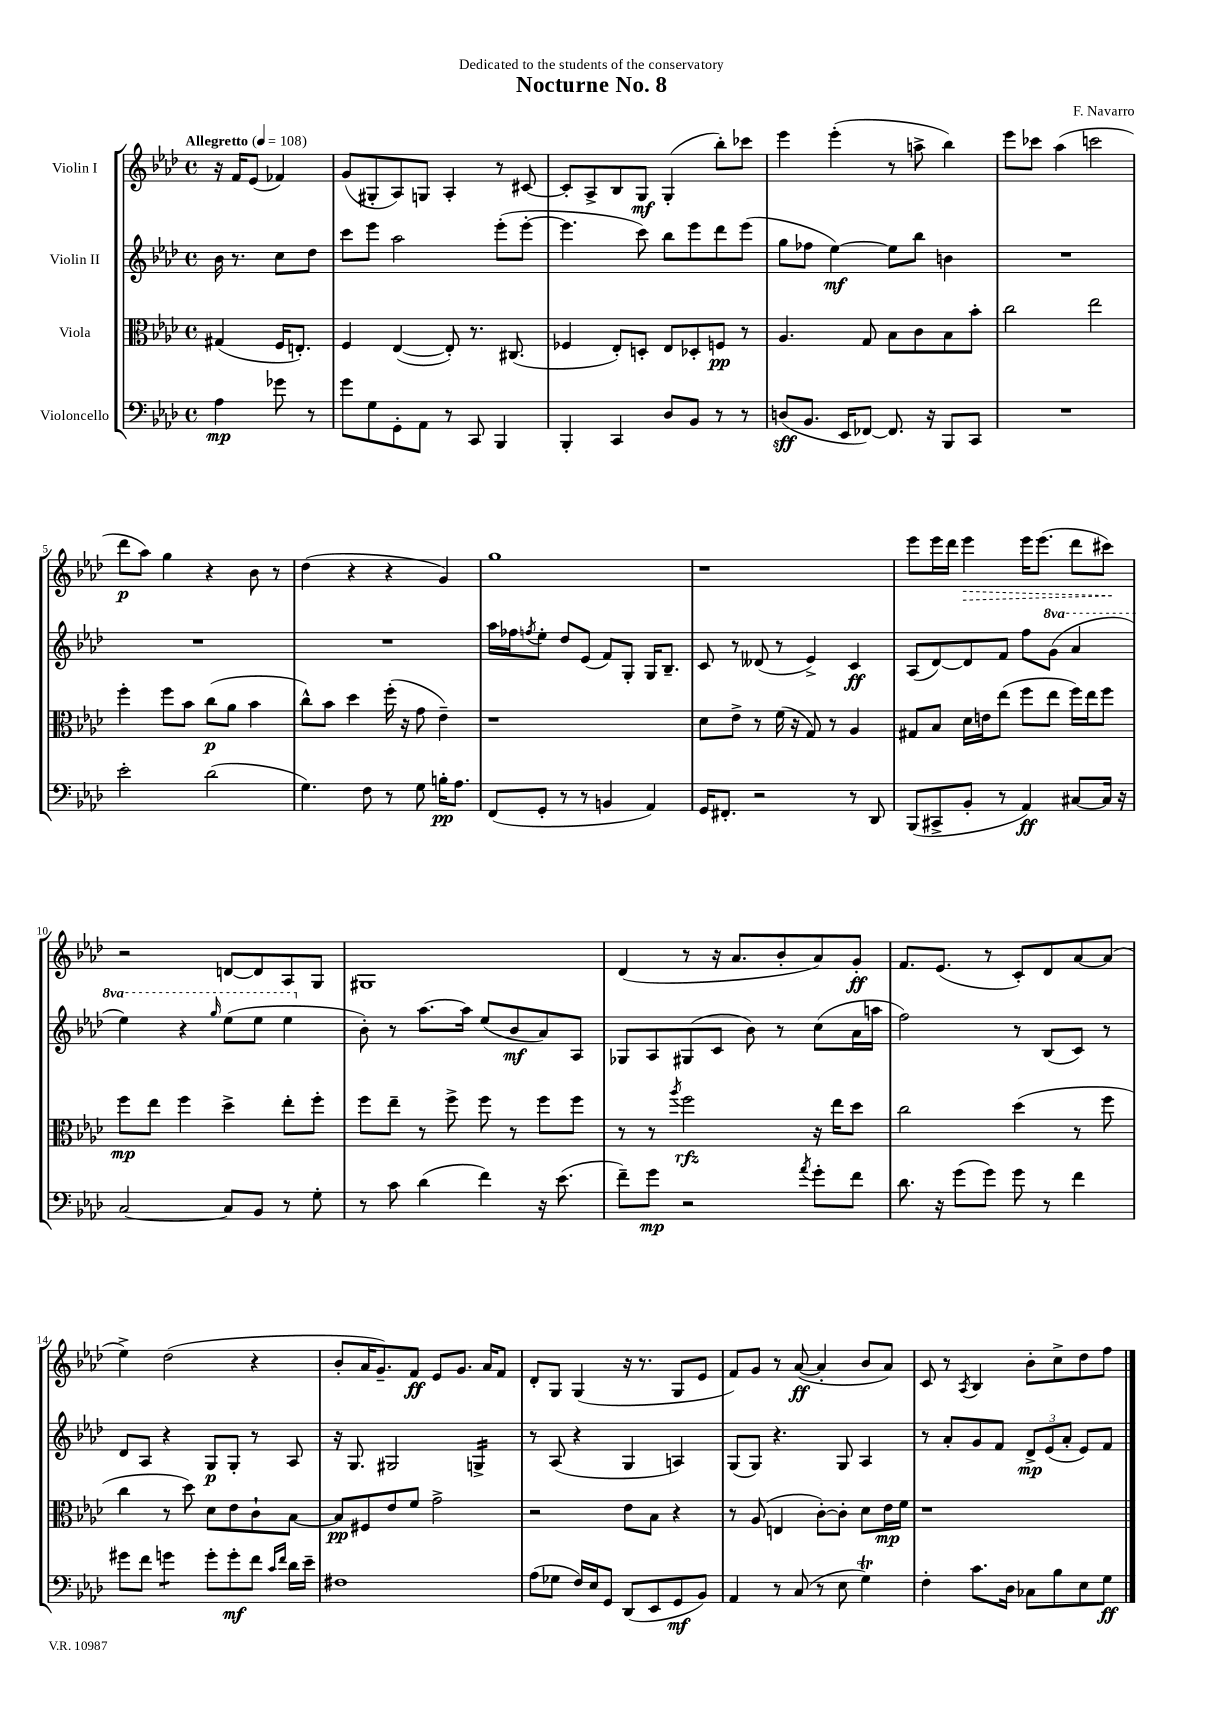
\header { title = "Nocturne No. 8" composer = "F. Navarro" dedication = "Dedicated to the students of the conservatory" }
<<
\new StaffGroup <<
\new Staff = "s0" \with { instrumentName = "Violin I" } {
    \clef treble \key aes \major \defaultTimeSignature \time 4/4 \partial 2 \tempo "Allegretto" 4 = 108
    r16 f'16 ees'8( fes'4) |
    g'8( gis8-. aes8) g8 aes4-. r8 cis'8~ |
    cis'8-. aes8-> bes8 g8\mf g4-.( bes''8-.) ces'''8 |
    ees'''4 ees'''4-.( r8 a''8-> bes''4) |
    ees'''8 ces'''8 aes''4( c'''2 |
    des'''8\p aes''8) g''4 r4 bes'8 r8 |
    des''4( r4 r4 g'4) |
    g''1 |
    r1 |
    ees'''8 ees'''16 des'''16 \once \override Hairpin.style = #'dashed-line ees'''4\> ees'''16 ees'''8.( des'''8 cis'''8\!) |
    r2 d'8~ d'8 aes8 g8 |
    gis1 |
    des'4( r8 r16 aes'8. bes'8-. aes'8) g'8-.\ff |
    f'8. ees'8.( r8 c'8-.) des'8 aes'8~ aes'8( |
    ees''4->) des''2( r4 |
    bes'8-. aes'16 g'8.--) f'8\ff ees'8 g'8. aes'16 f'8 |
    des'8-. g8 g4( r16 r8. g8 ees'8 |
    f'8) g'8 r8 aes'8~\ff( aes'4-. bes'8 aes'8) |
    c'8 r8 \acciaccatura { aes8 } bes4 bes'8-. c''8-> des''8 f''8 \bar "|." |
}
\new Staff = "s1" \with { instrumentName = "Violin II" } {
    \clef treble \key aes \major \defaultTimeSignature \time 4/4 \set Staff.ottavationMarkups = #ottavation-simple-ordinals \partial 2
    bes'16 r8. c''8 des''8 |
    c'''8 ees'''8 aes''2 ees'''8-.( ees'''8~-. |
    ees'''4. c'''8) bes''8 ees'''8 des'''8 ees'''8( |
    g''8 fes''8 ees''4~\mf) ees''8 bes''8 b'4 |
    R1 |
    R1 |
    R1 |
    aes''16 fes''16 \acciaccatura { f''8 } ees''8-. des''8 ees'8( f'8) g8-. g16 bes8.-- |
    c'8 r8 deses'8( r8 ees'4->) c'4\ff |
    aes8( des'8~) des'8 f'8 f''8 \ottava #1 g''8( aes''4 |
    ees'''4) r4 \grace { g'''16 } ees'''8( ees'''8 ees'''4 \ottava #0 |
    bes'8-.) r8 aes''8.~ aes''16 ees''8( bes'8\mf aes'8) aes8 |
    ges8 aes8 gis8( c'8 bes'8) r8 c''8( aes'16 a''16 |
    f''2) r8 bes8( c'8) r8 |
    des'8 aes8 r4 g8\p g8-. r8 aes8 |
    r16 g8. gis2 g4:16-> |
    r8 aes8( r4 g4 a4) |
    g8( g8) r4. g8 aes4 |
    r8 aes'8-. g'8 f'8 \tuplet 3/2 { des'8->\mp ees'8( aes'8-. } ees'8) f'8 \bar "|." |
}
\new Staff = "s2" \with { instrumentName = "Viola" } {
    \clef alto \key aes \major \defaultTimeSignature \time 4/4 \partial 2
    gis4( f16 e8.-.) |
    f4 ees4~( ees8-.) r8. cis8.( |
    fes4 ees8-.) d8-. ees8 des8-. f8\pp r8 |
    aes4. g8 bes8 c'8 bes8 bes'8-. |
    c''2 ees''2 |
    f''4-. f''8 bes'8 c''8\p( aes'8 bes'4 |
    c''8-^) bes'8 des''4 f''16-.( r16 g'8 ees'4--) |
    r1 |
    des'8 ees'8-> r8 f'16( r16 g8) r8 aes4 |
    gis8 bes8 des'16 e'16 ees''8( f''8 ees''8 f''16) ees''16 f''8 |
    f''8\mp ees''8 f''4 des''4-> ees''8-. f''8-. |
    f''8 ees''8-- r8 f''8-> f''8 r8 f''8 f''8 |
    r8 r8 \acciaccatura { aes''8 } f''2\rfz r16 ees''16 des''8 |
    c''2 des''4( r8 f''8 |
    c''4 r8 des''8) des'8 ees'8 c'8-! bes8~ |
    bes8\pp fis8 ees'8 f'8 g'2-> |
    r2 ees'8 bes8 r4 |
    r8 aes8( e4 c'8~-.) c'8-. des'8 ees'16\mp f'16 |
    r1 \bar "|." |
}
\new Staff = "s3" \with { instrumentName = "Violoncello" } {
    \clef bass \key aes \major \defaultTimeSignature \time 4/4 \partial 2
    aes4\mp ges'8 r8 |
    g'8 g8 g,8-. aes,8 r8 c,8 bes,,4 |
    bes,,4-. c,4 des8 bes,8 r8 r8 |
    d8\sff( bes,8. ees,16 fes,8~) fes,8. r16 bes,,8 c,8 |
    R1 |
    ees'2-. des'2( |
    g4.) f8 r8 g8 b16-.\pp aes8. |
    f,8( g,8-. r8 r8 b,4 aes,4) |
    g,16 fis,8.-. r2 r8 des,8 |
    bes,,8( cis,8-> bes,8-. r8 aes,4\ff) cis8~ cis16 r16 |
    c2~ c8 bes,8 r8 g8-. |
    r8 c'8 des'4( f'4) r16 ees'8.( |
    f'8--) g'8\mp r2 \acciaccatura { aes'8 } g'8-. f'8 |
    des'8. r16 g'8( g'8) g'8 r8 f'4 |
    gis'8 f'8 g'4:8 g'8-. g'8-.\mf f'8 \grace { c'16 f'16 } des'16 ees'16-- |
    fis1 |
    aes8( ges8 f16) ees16 g,8 des,8( ees,8 g,8\mf bes,8) |
    aes,4 r8 c8( r8 ees8 g4\trill) |
    f4-. c'8. des16 ces8 bes8 ees8 g8\ff \bar "|." |
}
>>
>>
